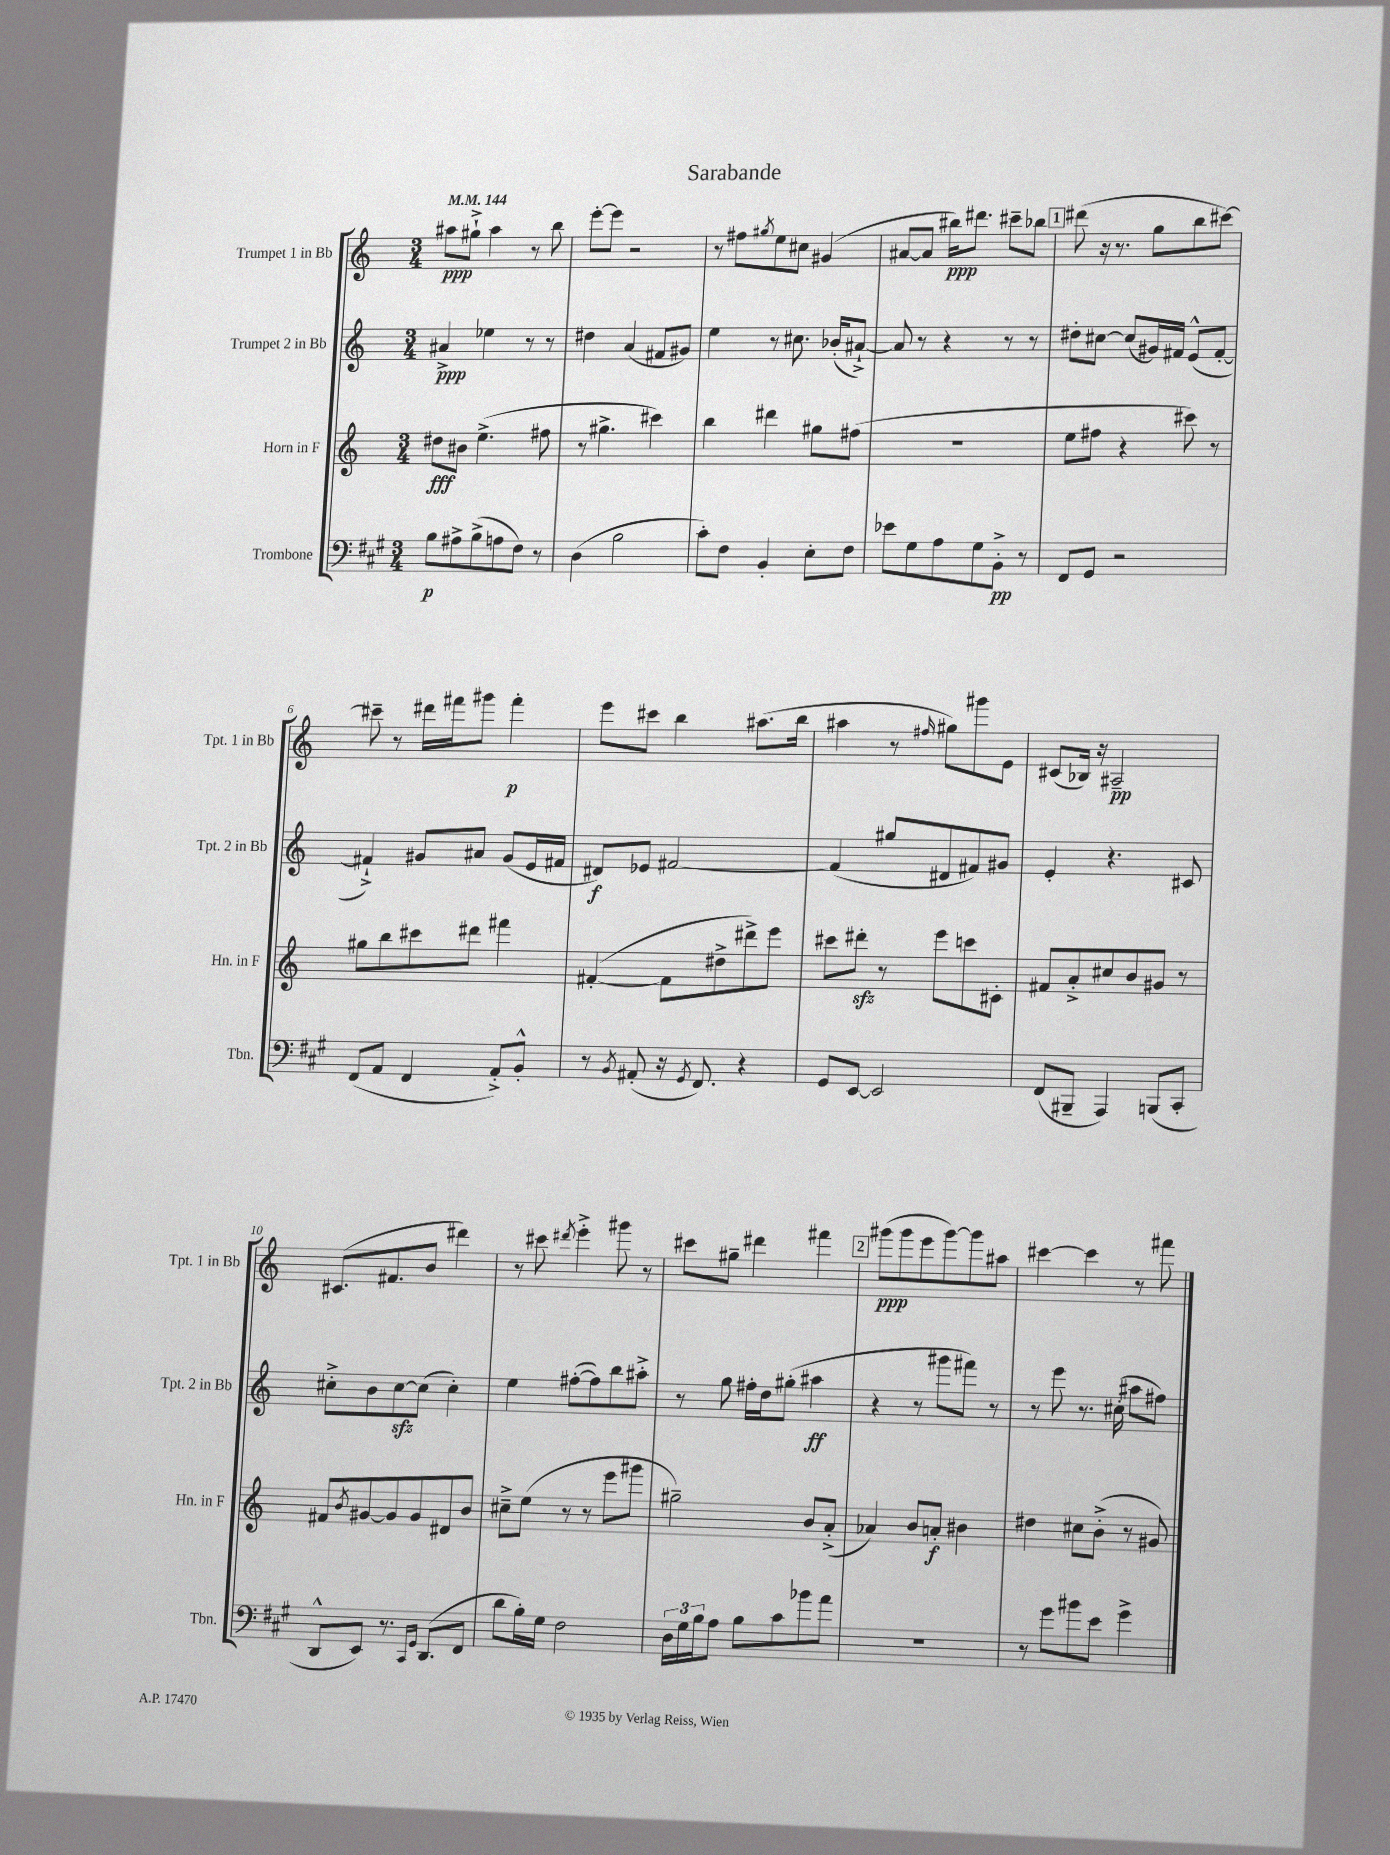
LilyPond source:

\header { title = "Sarabande" }
<<
\new StaffGroup <<
\new Staff = "s0" \with { instrumentName = "Trumpet 1 in Bb" shortInstrumentName = "Tpt. 1 in Bb" } {
    \clef treble \key c \major \numericTimeSignature \time 3/4 \tempo 4 = 144
    ais''8\ppp gis''8-!-> ais''4 r8 b''8 |
    e'''8~-. e'''8 r2 |
    r8 fis''8 \acciaccatura { gis''8 } e''8 cis''8 gis'4( |
    ais'8~ ais'8 bis''16\ppp) dis'''8. cis'''8-- bes''8 |
    \mark \markup { \box "1" } dis'''8( r16 r8. g''8 b''8 cis'''8~) |
    cis'''8-- r8 dis'''16 fis'''16 gis'''8 fis'''4-.\p |
    e'''8 cis'''8 b''4 ais''8.( b''16 |
    ais''4 r8 \grace { fis''16 } gis''8) gis'''8 e'8 |
    cis'8( bes16) r16 ais2--\pp |
    cis'8.( fis'8. b'8 dis'''4) |
    r8 cis'''8 \acciaccatura { dis'''8 } e'''4-.-> gis'''8 r8 |
    cis'''8 gis''8-- dis'''4 fis'''4 |
    \mark \markup { \box "2" } gis'''8\ppp( gis'''8 e'''8 gis'''8~) gis'''8 ais''8 |
    cis'''4~ cis'''4 r8 fis'''8 \bar "|." |
}
\new Staff = "s1" \with { instrumentName = "Trumpet 2 in Bb" shortInstrumentName = "Tpt. 2 in Bb" } {
    \clef treble \key c \major \numericTimeSignature \time 3/4
    ais'4->\ppp ees''4 r8 r8 |
    dis''4 a'4( fis'8 gis'8) |
    e''4 r8 cis''8. bes'16-.( ais'8~-!->) |
    ais'8 r8 r4 r8 r8 |
    \mark \markup { \box "1" } dis''8-. cis''8~ cis''8( gis'16) fis'16 e'8-^( fis'8~-. |
    fis'4-!->) gis'8 ais'8 gis'8( e'16 fis'16 |
    dis'8\f) ees'8 fis'2~ |
    fis'4( gis''8 dis'8 fis'8) gis'8 |
    e'4-. r4. cis'8 |
    cis''8-.-> b'8 cis''8~\sfz cis''8( cis''4-.) |
    e''4 fis''8~-.( fis''8) b''8 ais''8-.-> |
    r8 g''8 fis''16-. d''16 gis''8-.( ais''4\ff |
    \mark \markup { \box "2" } r4 r8 gis'''8 fis'''8) r8 |
    r8 e'''8 r8. cis''16-.( ais''8 fis''8) \bar "|." |
}
\new Staff = "s2" \with { instrumentName = "Horn in F" shortInstrumentName = "Hn. in F" } {
    \clef treble \key c \major \numericTimeSignature \time 3/4
    dis''8\fff bis'8 e''4.->( fis''8 |
    r8 gis''4.-> cis'''4) |
    b''4 dis'''4 gis''8 fis''8( |
    R2. |
    \mark \markup { \box "1" } e''8 fis''8 r4 cis'''8) r8 |
    gis''8 b''8 cis'''8 dis'''8 fis'''4 |
    fis'4~-.( fis'8 dis''8-> dis'''8->) e'''8 |
    cis'''8 dis'''8-.\sfz r8 e'''8 c'''8 cis'8-. |
    fis'8 a'8-.-> cis''8 b'8 gis'8 r8 |
    fis'8 \acciaccatura { b'8 } gis'8~ gis'8 gis'8 dis'8 b'8 |
    cis''8---> e''8( r8 r8 e'''8 gis'''8 |
    gis''2--) b'8 a'8-.->( |
    \mark \markup { \box "2" } aes'4) b'8 a'8-.\f bis'4 |
    dis''4 cis''8 b'8-.->( r8 gis'8) \bar "|." |
}
\new Staff = "s3" \with { instrumentName = "Trombone" shortInstrumentName = "Tbn." } {
    \clef bass \key a \major \numericTimeSignature \time 3/4
    b8\p ais8-> b8->( a8 fis8) r8 |
    d4( b2 |
    cis'8-.) fis8 b,4-. e8-. fis8 |
    ees'8 gis8 a8 gis8 b,8-.->\pp r8 |
    \mark \markup { \box "1" } fis,8 gis,8 r2 |
    fis,8( a,8 fis,4 a,8-.->) b,8-.-^ |
    r8 \acciaccatura { b,8 } ais,8-.( r16 \acciaccatura { gis,8 } fis,8.) r4 |
    gis,8 e,8~ e,2 |
    fis,8( bis,,8-- a,,4) b,,8( cis,8-. |
    d,8-^ e,8) r8. \grace { cis,16 gis,16 } d,8.( fis,8 |
    d'8 b16-.) gis16 fis2 |
    \tuplet 3/2 { d16 gis16 b16 } a8 b8 cis'8 bes'8 a'8 |
    \mark \markup { \box "2" } R2. |
    r8 gis'8 bis'8 e'8 gis'4-> \bar "|." |
}
>>
>>
